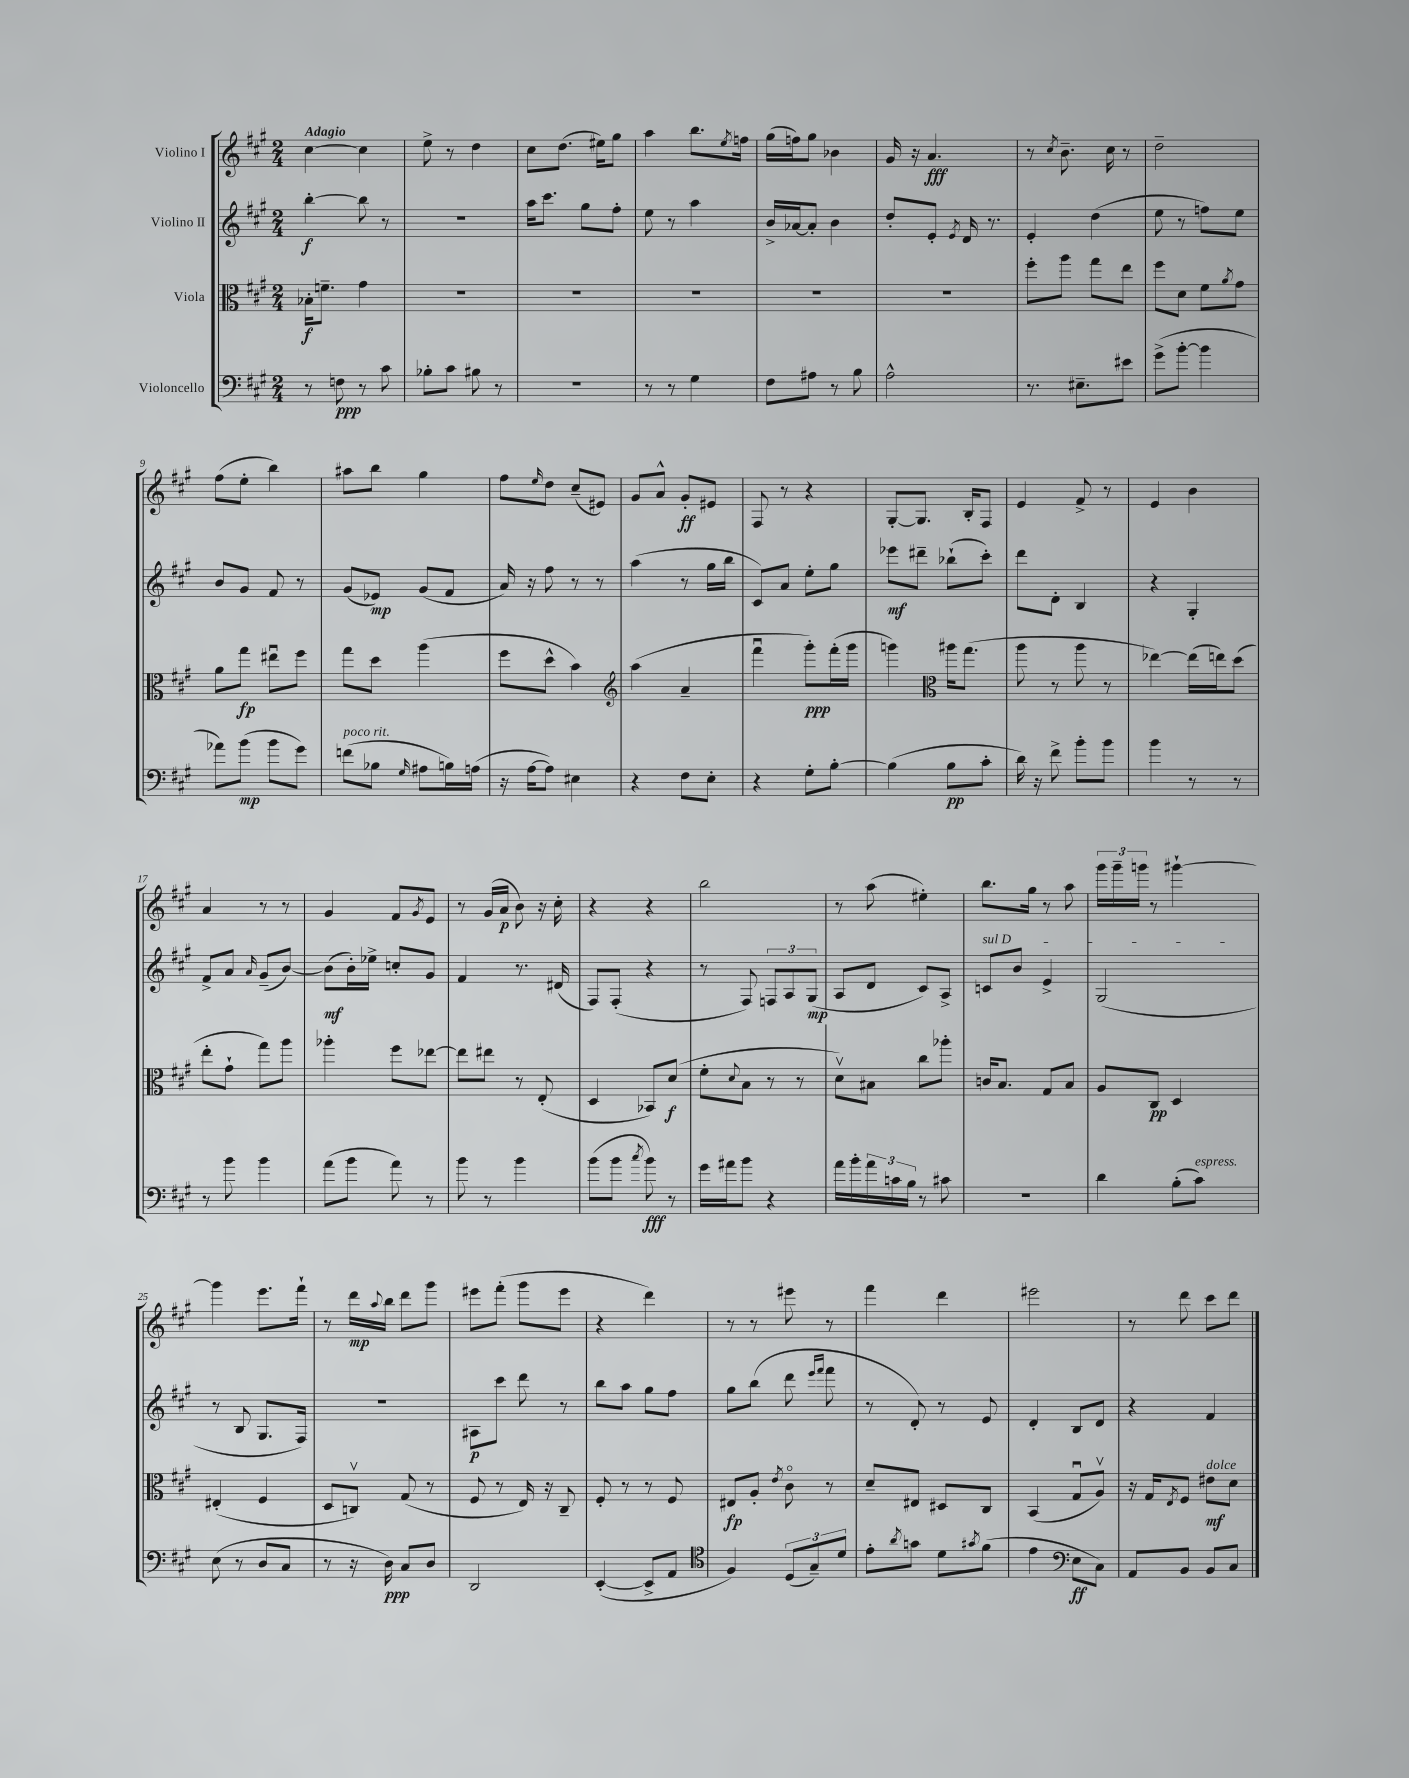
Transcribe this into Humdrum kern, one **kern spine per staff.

**kern	**kern	**kern	**kern
*staff4	*staff3	*staff2	*staff1
*clefF4	*clefC3	*clefG2	*clefG2
*k[f#c#g#]	*k[f#c#g#]	*k[f#c#g#]	*k[f#c#g#]
*M2/4	*M2/4	*M2/4	*M2/4
8r	16B-'	[4bb'	[4cc#
.	8.f~	.	.
8F	.	.	.
8r	4g#	8bb]	4cc#]
8c#	.	8r	.
=	=	=	=
8B-'	2r	2r	8ee^
8c#	.	.	8r
8B#	.	.	4dd
8r	.	.	.
=	=	=	=
2r	2r	16aa	8cc#
.	.	8.ccc#	.
.	.	.	(8.dd
.	.	8gg#	.
.	.	.	16ee#)
.	.	8ff#'	8gg#
=	=	=	=
8r	2r	8ee	4aa
8r	.	8r	.
4G#	.	4aa	8.bb
.	.	.	8qee
.	.	.	16ff
=	=	=	=
8F#	2r	16b^	(16gg#
.	.	[16a-	16ff)
8A#	.	8a-']	8gg#
8r	.	4b	4b-
8B	.	.	.
=	=	=	=
2A^^	2r	8dd'	16g#
.	.	.	16r
.	.	8e'	4.a
.	.	8qe	.
.	.	16d	.
.	.	8.r	.
=	=	=	=
8.r	8ff#'	4e'	8r
.	.	.	8qcc#
.	8aa	.	8.b~
8.E#~	.	.	.
.	8gg#	(4dd	.
.	.	.	16cc#
8e#	8ee	.	8r
=	=	=	=
(8g#^	8ff#	8ee	2dd~
[8b'	8d	8r	.
4b]	8f#	8ff)	.
.	8qa	.	.
.	8g#	8ee	.
=	=	=	=
8a-)	8a	8b	(8ff#
(8b	8gg#	8g#	8ee'
8b	8ee#u	8f#	4bb)
8g#)	8ff#	8r	.
=	=	=	=
(8f	8gg#	(8g#	8aa#
8B-	8dd	8e-)	8bb
16qqG#	.	.	.
8A#	(4aa	(8g#	4gg#
16B)	.	8f#	.
(16A	.	.	.
=	=	=	=
16r	8ff#	16a)	8ff#
[16A	.	16r	.
.	.	.	16qqee
8A])	8dd^^	8ff#	8dd
4E#	4b)	8r	(8cc#~
.	.	8r	8e#)
=	=	=	=
*	*clefG2	*	*
4r	(4aa	(4aa	8g#
.	.	.	8a^^
8F#	4a~	8r	8g#'
8E'	.	16gg#	8e#
.	.	16bb	.
=	=	=	=
4r	4fff#u	8c#)	8F#
.	.	8a	8r
8G#'	8ggg#')	8ee'	4r
[8B'	(16fff#'	8gg#	.
.	16ggg#	.	.
=	=	=	=
(4B]	4ggg)	8eee-	[8G#'
.	.	8ddd#~	8.G#]
*	*clefC3	*	*
8B	16aa#	(8bb-`	.
.	(8.gg#	.	16B'
8c#'	.	8ccc#')	8F#
=	=	=	=
16d)	8aa	8ddd	4e
16r	.	.	.
8f#^	8r	8d'	.
8b'	8aa	4B	8f#^
8b	8r	.	8r
=	=	=	=
4b	[4ee-)	4r	4e
8r	(16ee-]	4G#'	4b
.	16ee)	.	.
8r	(8dd	.	.
=	=	=	=
8r	8ee'	8f#^	4a
8b	8g#`	8a	.
.	.	16qqa	.
4b	8gg#)	(8g#~	8r
.	8aa	[8b)	8r
=	=	=	=
(8a	4aa-'	(8b]	4g#
8b	.	16b')	.
.	.	16ee-^	.
8a)	8ff#	8cc'	8f#
.	.	.	8qg#
8r	[8ee-	8g#	8e
=	=	=	=
8b	8ee-]	4f#	8r
8r	8ee#	.	(16g#
.	.	.	16a
4b	8r	8.r	8b)
.	(8E'	.	16r
.	.	(16d#	16cc#'
=	=	=	=
(8b	4D	8F#)	4r
8b	.	(8F#'	.
8qcc#	.	.	.
8b)	8BB-)	4r	4r
8r	(8d	.	.
=	=	=	=
16g#	8f#'	8r	2bb
16a#	.	.	.
.	8qqd	.	.
8b	8B	8F#)	.
4r	8r	12F	.
.	.	12A	.
.	8r	.	.
.	.	(12G#	.
=	=	=	=
16a	8dv)	8A	8r
16b'	.	.	.
24a	8B#	8d	(8aa
24c	.	.	.
24B	.	.	.
8r	8cc#	8c#)	4ee#')
8c#	8aa-'	8A^	.
=	=	=	=
2r	16c	8c	8.bb
.	8.B	.	.
.	.	8b	.
.	.	.	16gg#
.	8G#	4e^	8r
.	8B	.	8aa
=	=	=	=
4d	8A	(2G#	24ggg#
.	.	.	24ggg#~
.	.	.	24ggg
.	8C#	.	8r
(8B'	4D	.	[4ggg#`
8c#)	.	.	.
=	=	=	=
(8E	(4E#'	8r	4ggg#]
8r	.	8B	.
8D	4F#	8.G#	8.eee
8C#	.	.	.
.	.	16F#)	16fff#`
=	=	=	=
8r	8D	2r	8r
16r	8Cv)	.	16ddd
.	.	.	8qqaa
16D)	.	.	16bb
8C#	(8G#	.	8ddd
8D	8r	.	8ggg#
=	=	=	=
2DD	8F#	8A#	8eee#
.	8r	8ccc#	(8fff#'
.	16E)	8ddd	8ggg#
.	16r	.	.
.	8C#~	8r	8eee#
=	=	=	=
([4EE'	8F#'	8bb	4r
.	8r	8aa	.
8EE^]	8r	8gg#	4ddd)
8AA	8F#	8ff#	.
=	=	=	=
*clefC4	*	*	*
4F#)	8E#	8gg#	8r
.	8A'	(8bb	8r
.	8qe	.	.
(12D	8c#o	8ddd	8eee#
12G#~)	.	.	.
.	.	16qqeee	.
.	.	16qqfff#	.
.	8r	8fff#	8r
12d	.	.	.
=	=	=	=
8e'	8d~	8r	4fff#
8qa	.	.	.
8g	8E#	8d')	.
8d	8D#	8r	4ddd
8qg#	.	.	.
(8f#	8C#	8e	.
=	=	=	=
4e	(4BB	4d'	2eee#
*clefF4	*	*	*
8E	8G#u	8B	.
8C#)	8Av)	8d	.
=	=	=	=
8AA	16r	4r	8r
.	16G#	.	.
.	8qE	.	.
8BB	8F#	.	8ddd
8BB	8e#	4f#	8ccc#
8C#	8d	.	8ddd
==	==	==	==
*-	*-	*-	*-
